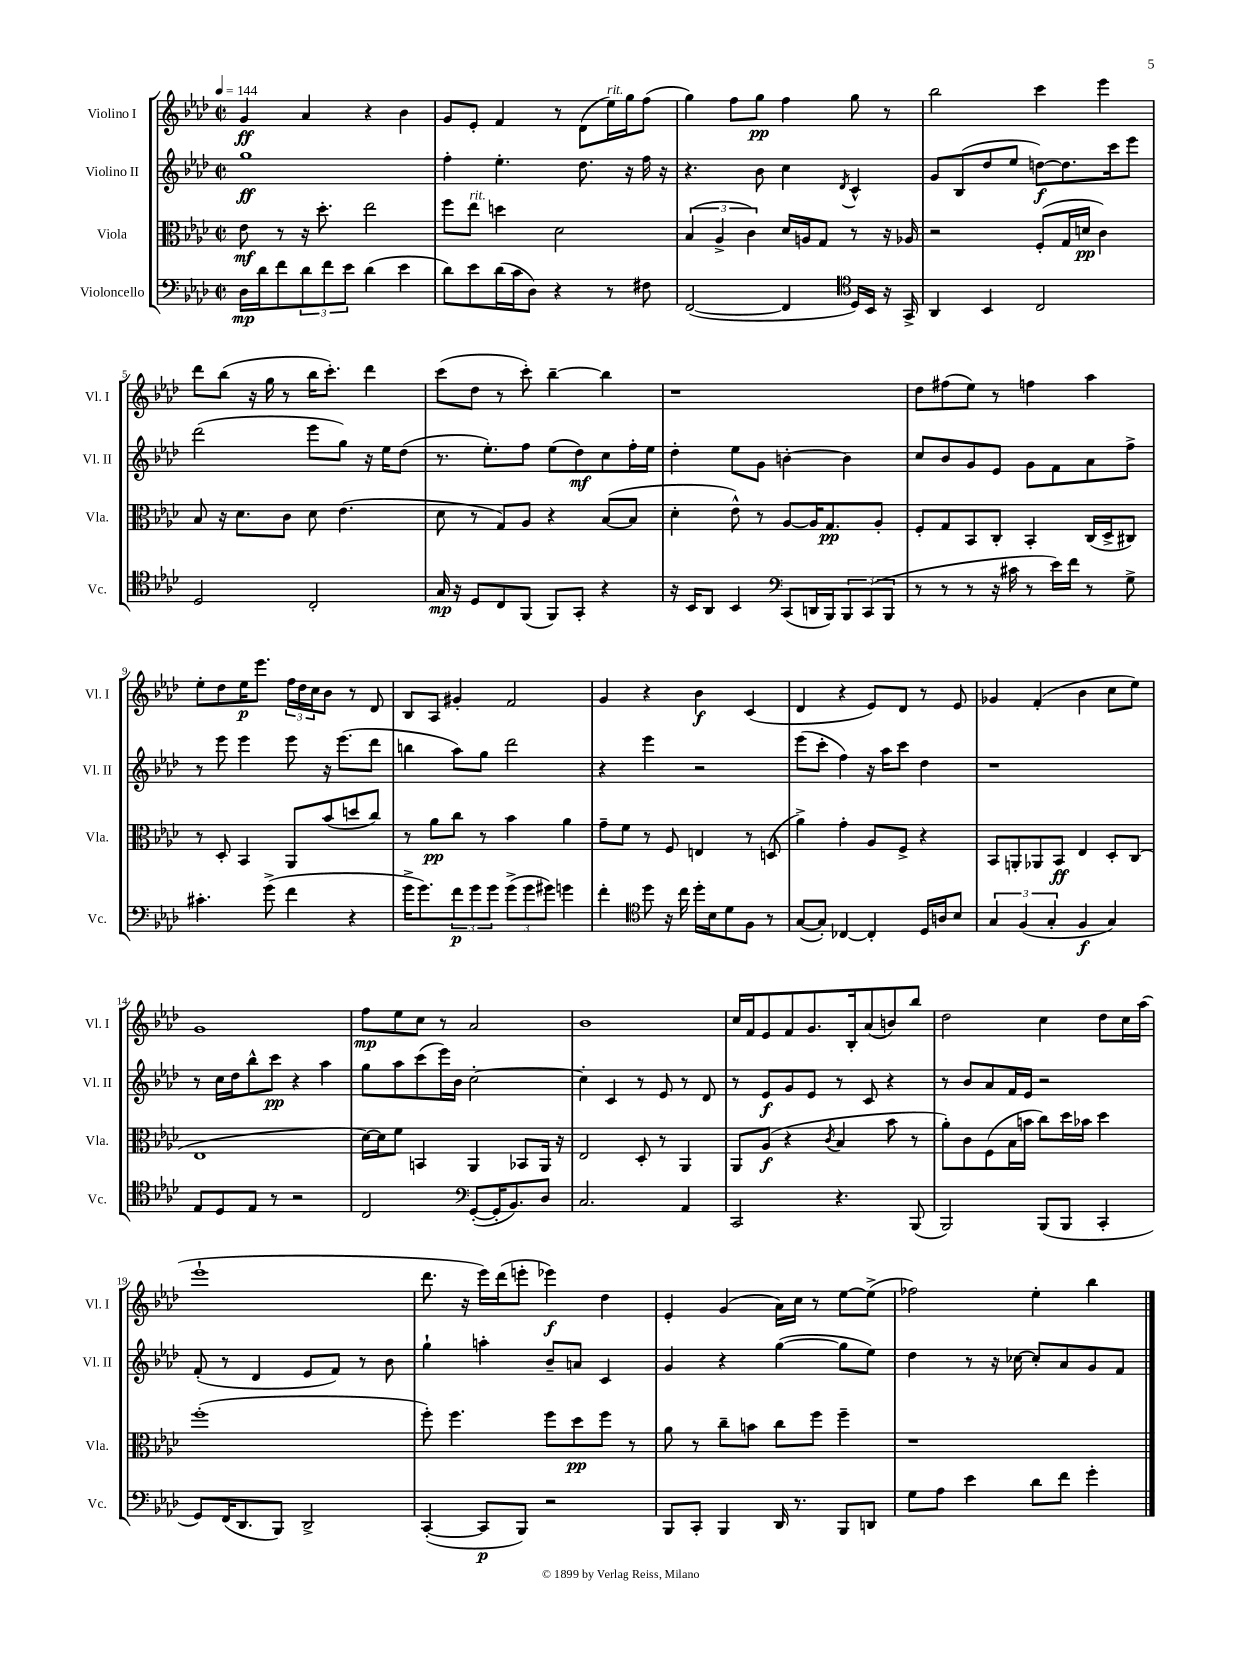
<<
\new StaffGroup <<
\new Staff = "s0" \with { instrumentName = "Violino I" shortInstrumentName = "Vl. I" } {
    \clef treble \key aes \major \defaultTimeSignature \time 2/2 \tempo 4 = 144
    g'4\ff aes'4 r4 bes'4 |
    g'8 ees'8-. f'4 r8 des'8( ees''16^\markup { \italic "rit." }) g''16 f''8( |
    g''4) f''8 g''8\pp f''4 g''8 r8 |
    bes''2 c'''4 ees'''4 |
    des'''8 bes''8( r16 g''16 r8 bes''16 c'''8.-.) des'''4 |
    c'''8( des''8 r8 c'''8-.) bes''4~-- bes''4 |
    r1 |
    des''8 fis''8( ees''8) r8 f''4 aes''4 |
    ees''8-. des''8 ees''16\p ees'''8. \tuplet 3/2 { f''16 des''16 c''16 } bes'8 r8 des'8 |
    bes8 aes8 gis'4-. f'2 |
    g'4 r4 bes'4\f c'4( |
    des'4 r4 ees'8) des'8 r8 ees'8 |
    ges'4 f'4-.( bes'4 c''8 ees''8) |
    g'1 |
    f''8\mp ees''8 c''8 r8 aes'2 |
    bes'1 |
    c''16 f'16 ees'8 f'8 g'8. bes16-. aes'8( b'8) bes''8 |
    des''2 c''4 des''8 c''16 aes''16( |
    ees'''1-! |
    des'''8. r16 ees'''16) des'''16( e'''8-. ees'''4\f) des''4 |
    ees'4-. g'4( aes'16) c''16 r8 ees''8~ ees''8->( |
    fes''2) ees''4-. bes''4 \bar "|." |
}
\new Staff = "s1" \with { instrumentName = "Violino II" shortInstrumentName = "Vl. II" } {
    \clef treble \key aes \major \defaultTimeSignature \time 2/2
    g''1\ff |
    f''4-. ees''4.-. des''8. r16 f''16 r16 |
    r4. bes'8 c''4 \acciaccatura { des'8 } c'4-^ |
    g'8 bes8( des''8 ees''8 d''8~\f) d''8. c'''16 ees'''8 |
    des'''2( ees'''8 g''8) r16 ees''16 des''8( |
    r8. ees''8.-.) f''8 ees''8( des''8\mf) c''8 f''16-. ees''16 |
    des''4-. ees''8 g'8 b'4~-. b'4 |
    c''8 bes'8 g'8 ees'8 g'8 f'8 aes'8 f''8-> |
    r8 ees'''8 ees'''4 ees'''8 r16 ees'''8.( des'''8 |
    b''4 aes''8) g''8 des'''2 |
    r4 ees'''4 r2 |
    ees'''8( c'''8-. f''4) r16 aes''16 c'''8 des''4 |
    r1 |
    r8 c''16 des''16 bes''8-^ c'''8\pp r4 aes''4 |
    g''8 aes''8 c'''8( ees'''16) bes'16 c''2~-. |
    c''4-. c'4 r8 ees'8 r8 des'8 |
    r8 ees'8\f g'8 ees'8 r8 c'8 r4 |
    r8 bes'8 aes'8 f'16 ees'16 r2 |
    f'8-.( r8 des'4 ees'8 f'8) r8 bes'8 |
    g''4-! a''4-. bes'8-- a'8 c'4 |
    g'4 r4 g''4~( g''8 ees''8) |
    des''4 r8 r16 ces''16~ ces''8-. aes'8 g'8 f'8 \bar "|." |
}
\new Staff = "s2" \with { instrumentName = "Viola" shortInstrumentName = "Vla." } {
    \clef alto \key aes \major \defaultTimeSignature \time 2/2
    ees'8\mf r8 r16 des''8.-. ees''2 |
    f''8 ees''8^\markup { \italic "rit." } d''4 des'2 |
    \tuplet 3/2 { bes4( aes4-> c'4) } des'16 a16 g8 r8 r16 aes16 |
    r2 f8-.( g16 d'16\pp c'4) |
    bes8 r16 des'8. c'8 des'8 ees'4.( |
    des'8 r8 g8) aes8 r4 bes8~( bes8 |
    des'4-. ees'8-^) r8 aes8~ aes16 g8.\pp aes8-. |
    f8-. g8 bes,8 c8-. bes,4-. c16( des16-> cis8) |
    r8 des8-. bes,4 aes,8 bes'8( d''8 c''8) |
    r8 aes'8\pp c''8 r8 bes'4 aes'4 |
    g'8-- f'8 r8 f8 e4 r8 d8( |
    aes'4->) g'4-. aes8 f8-> r4 |
    bes,8 a,8-. aes,8 bes,8\ff ees4 des8-. c8( |
    ees1 |
    des'16~) des'16 f'8 b,4 aes,4 bes,8 aes,16 r16 |
    ees2 des8-. r8 aes,4 |
    aes,8 aes8\f( r4 \acciaccatura { c'8 } bes4 bes'8 r8 |
    aes'8-.) c'8 f8( bes16 b'16 c''8) des''16 bes'16 des''4 |
    f''1-.( |
    f''8-.) f''4. f''8 des''8\pp f''8 r8 |
    aes'8 r8 c''8-- b'8 c''8 f''8 f''4-- |
    r1 \bar "|." |
}
\new Staff = "s3" \with { instrumentName = "Violoncello" shortInstrumentName = "Vc." } {
    \clef bass \key aes \major \defaultTimeSignature \time 2/2
    des16\mp des'16 f'8 \tuplet 3/2 { des'8 f'8 ees'8 } des'4( ees'4 |
    des'8) ees'8 des'16( c'16 des8) r4 r8 fis8 |
    f,2~( f,4 \clef tenor des16) bes,16 r16 g,16-> |
    aes,4 bes,4 c2 |
    des2 c2-. |
    g16\mp r16 des8 c8 f,8( f,8) g,8-. r4 |
    r16 bes,16 aes,8 bes,4 \clef bass c,8( d,16 bes,,16) \tuplet 3/2 { bes,,8 c,8( bes,,8 } |
    r8 r8 r8 r16 cis'16 r8 ees'16) f'16 r8 g8-> |
    cis'4.-. g'8->( f'4 r4 |
    g'16-> g'8.) \tuplet 3/2 { f'8\p g'8 g'8 } \tuplet 3/2 { g'8->( g'8 gis'8) } g'4 |
    f'4-. \clef tenor des''8 r16 c''16 des''16-. bes16 des'8 f8 r8 |
    g8~( g8-.) ces4~ ces4-. des16 a16 bes8 |
    \tuplet 3/2 { g4 f4( g4-. } f4\f g4) |
    ees8 des8 ees8 r8 r2 |
    c2 \clef bass g,8~-.( g,16-. bes,8.) des8 |
    c2. aes,4 |
    c,2 r4. bes,,8( |
    bes,,2) bes,,8( bes,,8 c,4-. |
    g,8) f,16( des,8. bes,,8) des,2-> |
    c,4~-.( c,8\p bes,,8) r2 |
    bes,,8 c,8-. bes,,4 des,16 r8. bes,,8 d,8 |
    g8 aes8 ees'4 des'8 f'8 g'4-. \bar "|." |
}
>>
>>
